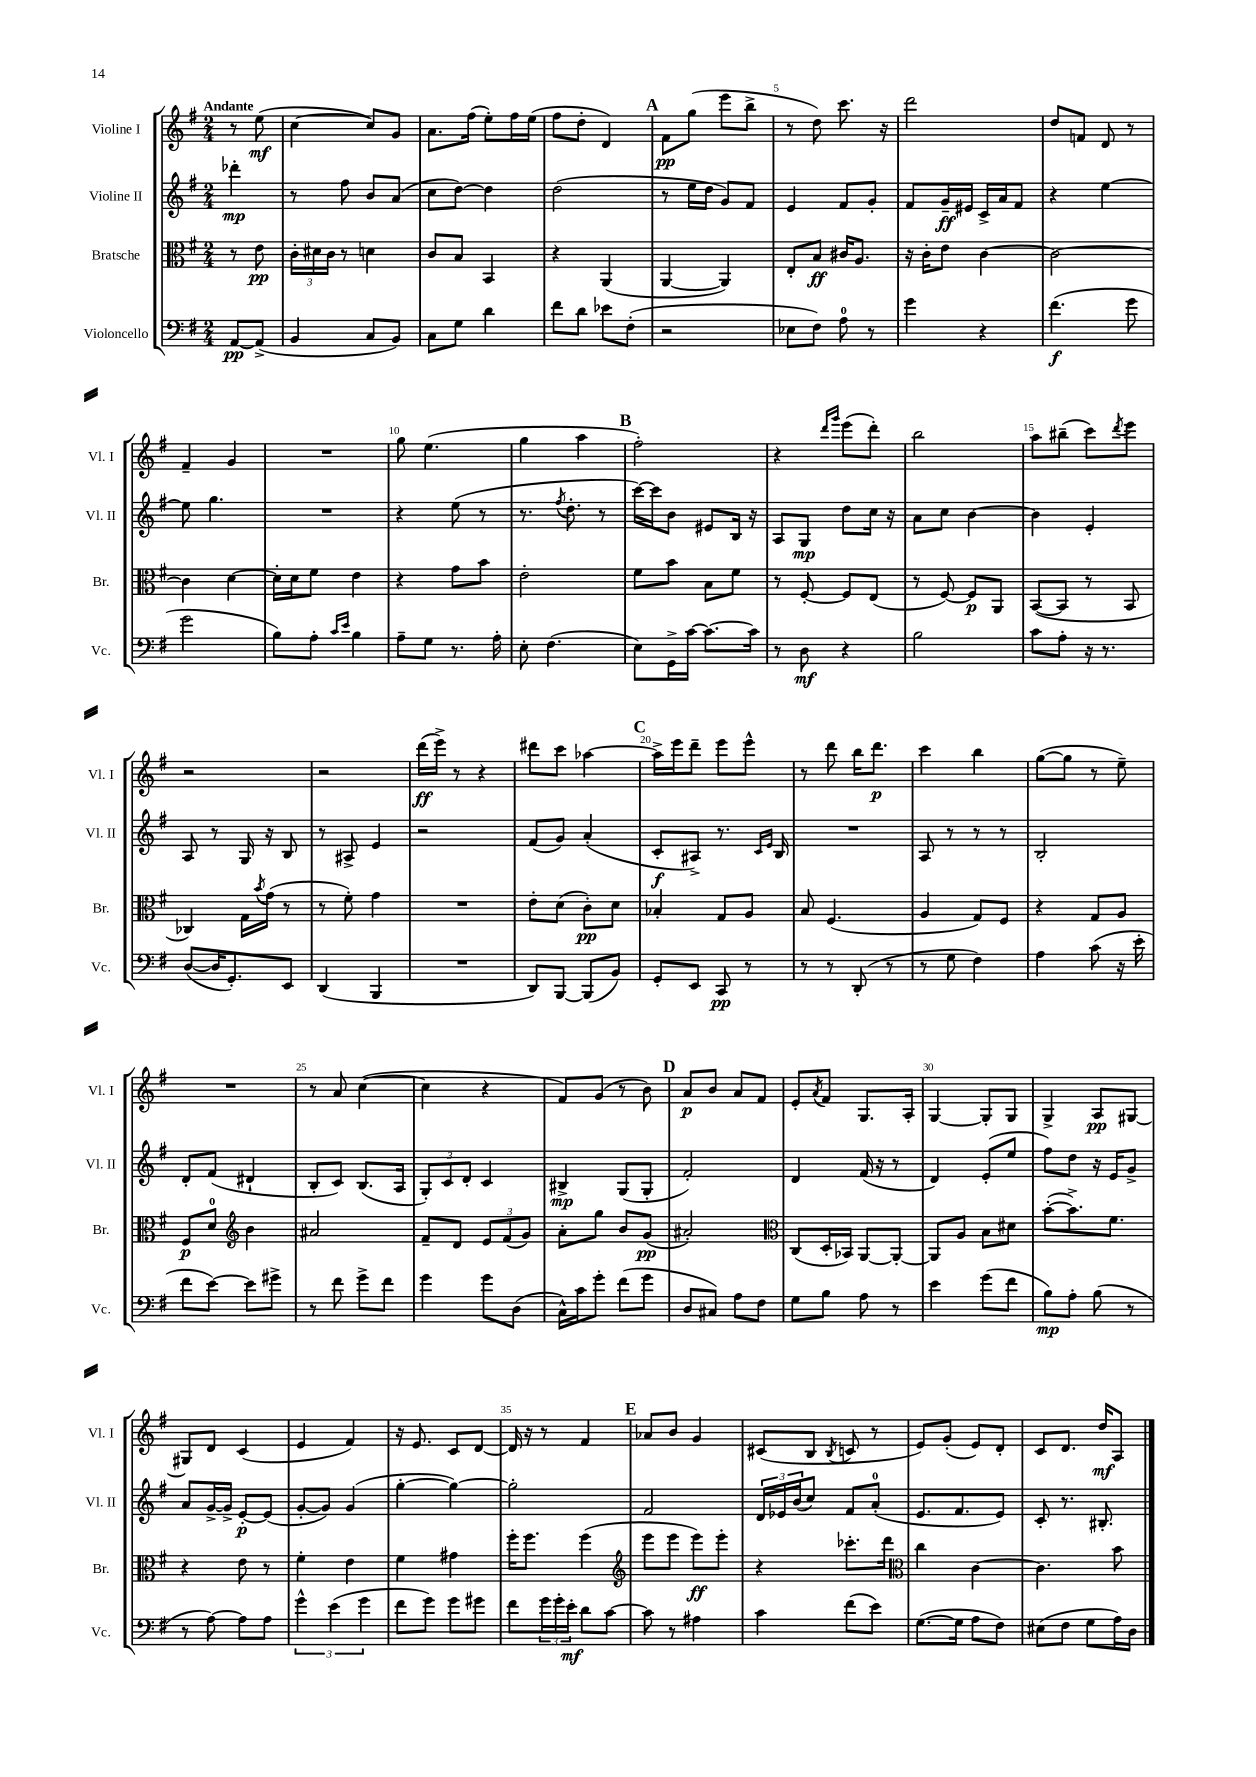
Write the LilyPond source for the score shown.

<<
\new StaffGroup <<
\new Staff = "s0" \with { instrumentName = "Violine I" shortInstrumentName = "Vl. I" } {
    \clef treble \key g \major \numericTimeSignature \time 2/4 \partial 4 \tempo "Andante"
    r8 e''8\mf( |
    c''4~ c''8) g'8 |
    a'8. fis''16( e''8-.) fis''16 e''16( |
    fis''8 d''8-. d'4) |
    \mark \markup { \bold "A" } fis'8\pp g''8( e'''8 b''8-> |
    r8 d''8) c'''8. r16 |
    d'''2 |
    d''8 f'8 d'8 r8 |
    fis'4-- g'4 |
    R2 |
    g''8 e''4.( |
    g''4 a''4 |
    \mark \markup { \bold "B" } fis''2-.) |
    r4 \grace { d'''16 g'''16 } e'''8( d'''8-.) |
    b''2 |
    a''8 bis''8--( c'''8) \acciaccatura { d'''8 } e'''8 |
    r2 |
    r2 |
    d'''16\ff( e'''16->) r8 r4 |
    dis'''8 c'''8 aes''4~ |
    \mark \markup { \bold "C" } aes''16-> e'''16 d'''8-- e'''8 e'''8-^ |
    r8 d'''8 b''16 d'''8.\p |
    c'''4 b''4 |
    g''8~( g''8 r8 e''8--) |
    R2 |
    r8 a'8 c''4~( |
    c''4 r4 |
    fis'8) g'8( r8 b'8) |
    \mark \markup { \bold "D" } a'8\p b'8 a'8 fis'8 |
    e'8-. \acciaccatura { a'8 } fis'8 g8. a16-. |
    g4~ g8-. g8 |
    g4-> a8\pp gis8~ |
    gis8 d'8 c'4( |
    e'4 fis'4) |
    r16 e'8. c'8 d'8~ |
    d'16 r16 r8 fis'4 |
    \mark \markup { \bold "E" } aes'8 b'8 g'4 |
    cis'8( b8 \acciaccatura { b8 } c'8 r8 |
    e'8) g'8-.( e'8) d'8-. |
    c'8 d'8. d''16\mf a8 \bar "|." |
}
\new Staff = "s1" \with { instrumentName = "Violine II" shortInstrumentName = "Vl. II" } {
    \clef treble \key g \major \numericTimeSignature \time 2/4 \partial 4
    des'''4-.\mp |
    r8 fis''8 b'8 a'8( |
    c''8 d''8~) d''4 |
    d''2( |
    \mark \markup { \bold "A" } r8 e''16 d''16 g'8) fis'8 |
    e'4 fis'8 g'8-. |
    fis'8 g'16--\ff eis'16 c'16-> a'16 fis'8 |
    r4 e''4~ |
    e''8 g''4. |
    R2 |
    r4 e''8( r8 |
    r8. \acciaccatura { fis''8 } d''8.-. r8 |
    \mark \markup { \bold "B" } c'''16~) c'''16 b'8 eis'8 b16 r16 |
    a8 g8\mp d''8 c''16 r16 |
    a'8 c''8 b'4~ |
    b'4 e'4-. |
    a8 r8 g16 r16 b8 |
    r8 ais8-> e'4 |
    r2 |
    fis'8( g'8) a'4-.( |
    \mark \markup { \bold "C" } c'8-.\f ais8->) r8. \grace { c'16 e'16 } b16 |
    R2 |
    a8 r8 r8 r8 |
    b2-. |
    d'8-. fis'8( dis'4-! |
    b8-. c'8) b8.( a16 |
    \tuplet 3/2 { g8-.) c'8 d'8-. } c'4 |
    bis4->\mp g8( g8-. |
    \mark \markup { \bold "D" } fis'2-.) |
    d'4 fis'16( r16 r8 |
    d'4) e'8-.( e''8 |
    fis''8) d''8 r16 e'16 g'8-> |
    a'8 g'16~-> g'16-> e'8~-.\p e'8( |
    g'8~-. g'8) g'4( |
    g''4~-. g''4~) |
    g''2-. |
    \mark \markup { \bold "E" } fis'2 |
    \tuplet 3/2 { d'16 ees'16 b'16( } c''8) fis'8 a'8-0-.( |
    e'8. fis'8. e'8) |
    c'8-. r8. bis8.-. \bar "|." |
}
\new Staff = "s2" \with { instrumentName = "Bratsche" shortInstrumentName = "Br." } {
    \clef alto \key g \major \numericTimeSignature \time 2/4 \partial 4
    r8 e'8\pp |
    \tuplet 3/2 { c'16-. dis'16 c'16 } r8 d'4 |
    c'8 b8 b,4 |
    r4 a,4( |
    \mark \markup { \bold "A" } a,4~ a,4) |
    e8-. b8\ff cis'16 a8. |
    r16 c'16-. e'8 c'4~ |
    c'2~ |
    c'4 d'4~ |
    d'16-. d'16 fis'8 e'4 |
    r4 g'8 b'8 |
    e'2-. |
    \mark \markup { \bold "B" } fis'8 b'8 b8 fis'8 |
    r8 fis8~-. fis8 e8( |
    r8 fis8~) fis8\p a,8 |
    b,8~( b,8 r8 b,8 |
    ces4) g16 \acciaccatura { b'8 } g'16( r8 |
    r8 fis'8-.) g'4 |
    R2 |
    e'8-. d'8( c'8-.\pp) d'8 |
    \mark \markup { \bold "C" } bes4-. g8 a8 |
    b8 fis4.( |
    a4 g8) fis8 |
    r4 g8 a8 |
    fis8\p d'8-0 \clef treble b'4 |
    ais'2 |
    fis'8-- d'8 \tuplet 3/2 { e'8 fis'8( g'8) } |
    a'8-. g''8 b'8 g'8\pp( |
    \mark \markup { \bold "D" } ais'2-.) |
    \clef alto c8( d16-. bes,16) a,8~ a,8~-. |
    a,8 a8 b8 dis'8 |
    b'8~-.( b'8.->) fis'8. |
    r4 e'8 r8 |
    fis'4-. e'4 |
    fis'4 gis'4 |
    fis''16-. fis''8. fis''4( |
    \mark \markup { \bold "E" } \clef treble e'''8 e'''8 e'''8\ff) e'''8-. |
    r4 ces'''8.-. d'''16 |
    \clef alto c''4 c'4~ |
    c'4. b'8 \bar "|." |
}
\new Staff = "s3" \with { instrumentName = "Violoncello" shortInstrumentName = "Vc." } {
    \clef bass \key g \major \numericTimeSignature \time 2/4 \partial 4
    a,8~\pp a,8->( |
    b,4 c8 b,8) |
    c8 g8 d'4 |
    fis'8 d'8 ees'8 fis8-.( |
    \mark \markup { \bold "A" } r2 |
    ees8 fis8) a8-0 r8 |
    g'4 r4 |
    fis'4.\f( g'8 |
    g'2 |
    b8) a8-. \grace { c'16 e'16 } b4 |
    a8-- g8 r8. a16-. |
    e8-. fis4.( |
    \mark \markup { \bold "B" } e8) g,16-> c'16~ c'8.~ c'16 |
    r8 d8\mf r4 |
    b2 |
    c'8 a8-. r16 r8. |
    d8~( d16 g,8.-.) e,8 |
    d,4( b,,4 |
    R2 |
    d,8) b,,8~ b,,8( b,8) |
    \mark \markup { \bold "C" } g,8-. e,8 c,8\pp r8 |
    r8 r8 d,8-.( r8 |
    r8 g8 fis4) |
    a4 c'8( r16 e'16-. |
    fis'8 e'8~) e'8 gis'8-> |
    r8 fis'8 g'8-> fis'8 |
    g'4 g'8 d8( |
    c16-^) c'16 g'8-. fis'8( g'8 |
    \mark \markup { \bold "D" } d8 cis8) a8 fis8 |
    g8 b8 a8 r8 |
    e'4 g'8( fis'8 |
    b8\mp) a8-. b8( r8 |
    r8 a8~) a8 a8 |
    \tuplet 3/2 { g'4-^ e'4( g'4 } |
    fis'8 g'8) g'8 gis'8 |
    fis'8 \tuplet 3/2 { g'16 g'16-. e'16-.\mf } d'8 c'8~ |
    \mark \markup { \bold "E" } c'8 r8 ais4 |
    c'4 fis'8( e'8) |
    g8.~( g16 a8 fis8) |
    eis8( fis8 g8 a16) d16 \bar "|." |
}
>>
>>
\layout { \context { \Score \override BarNumber.break-visibility = ##(#f #t #t) barNumberVisibility = #(every-nth-bar-number-visible 5) } }
